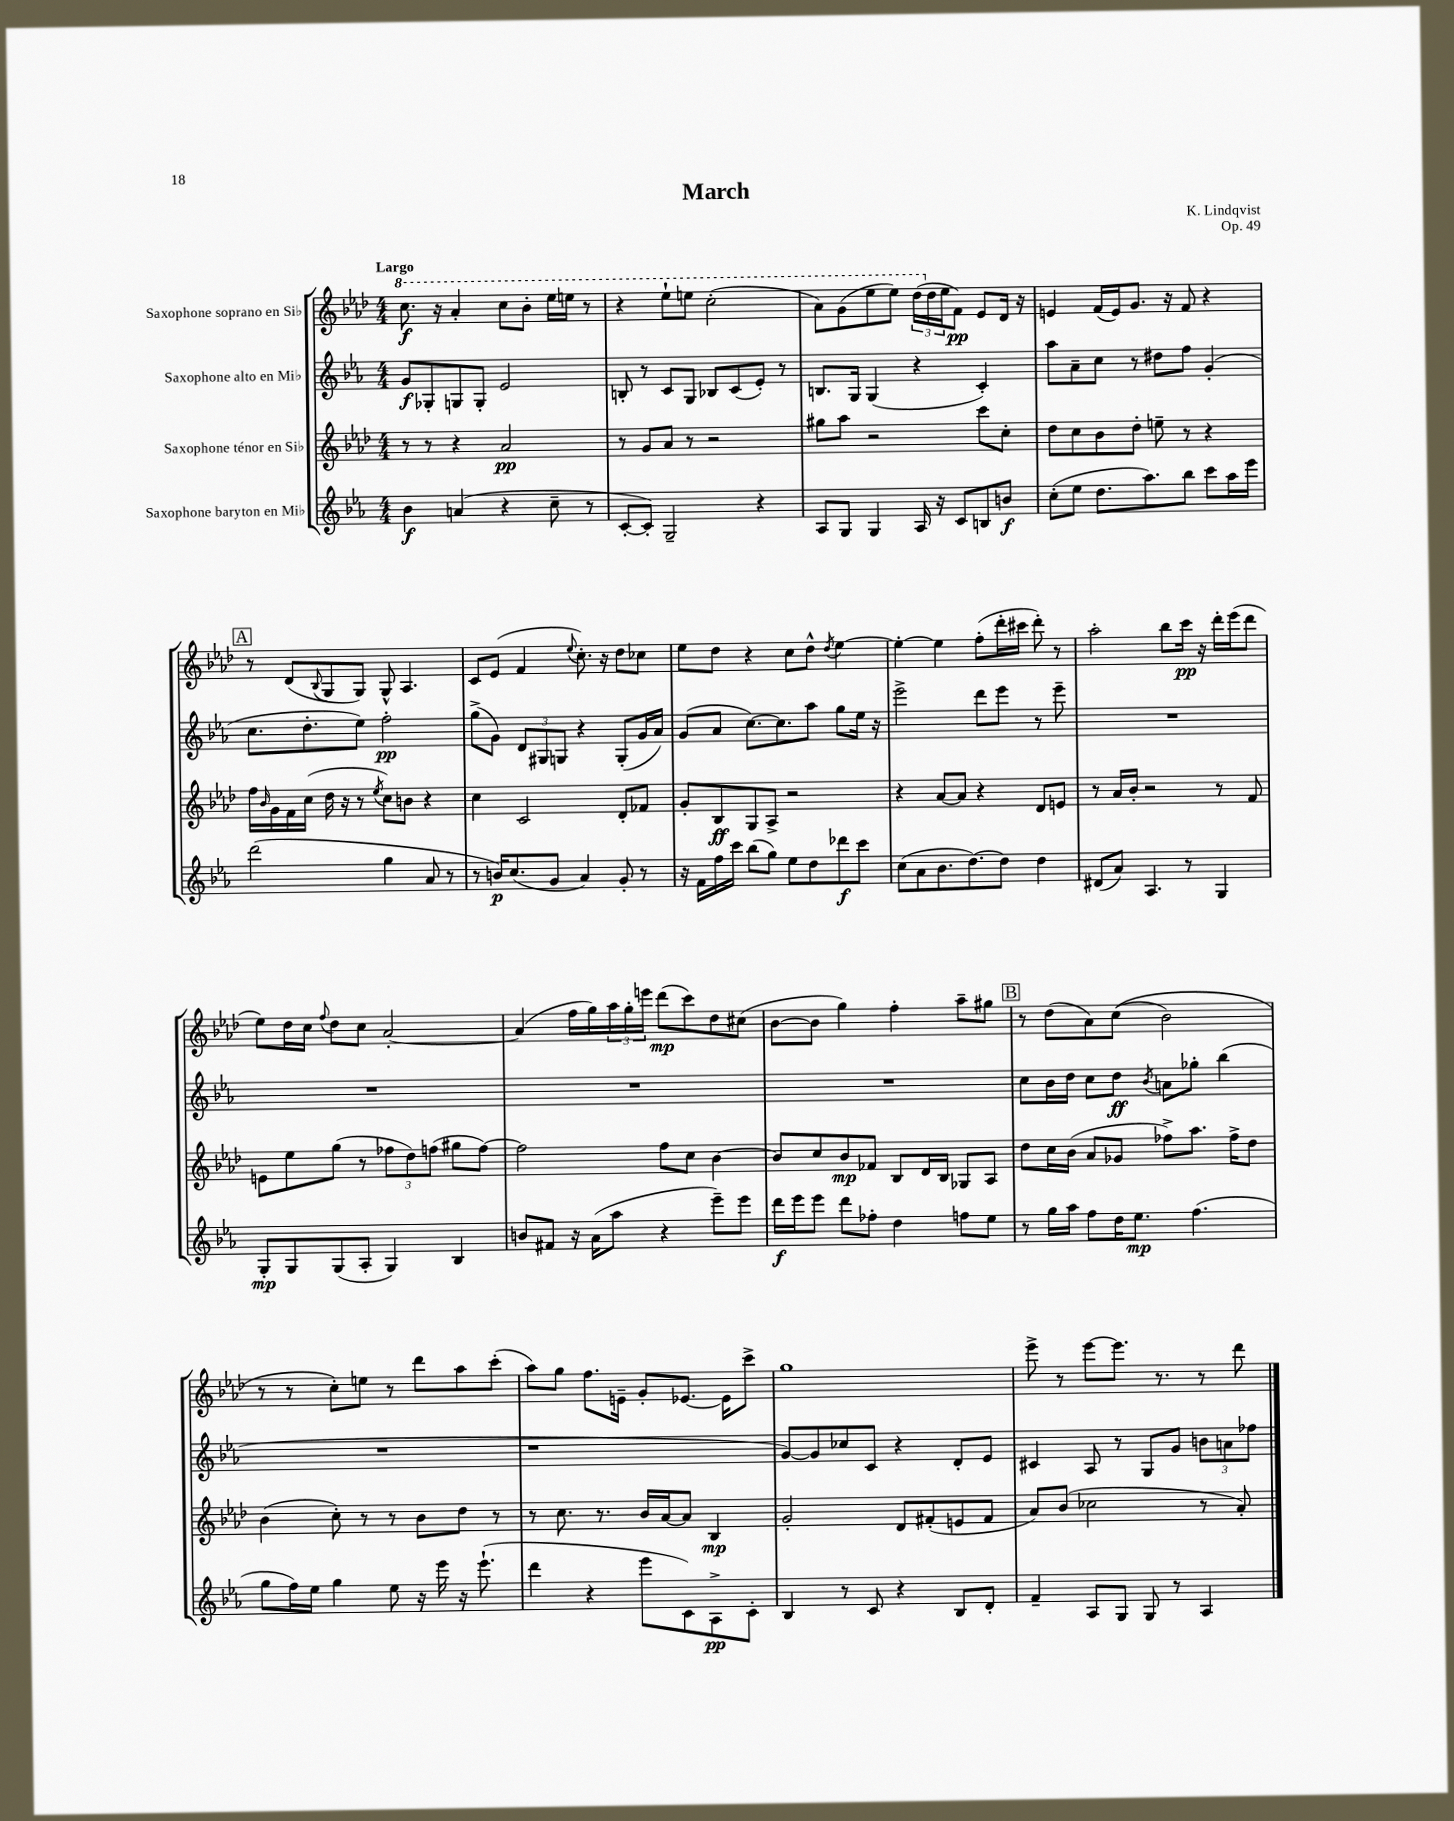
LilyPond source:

\header { title = "March" composer = "K. Lindqvist" opus = "Op. 49" }
<<
\new StaffGroup <<
\new Staff = "s0" \with { instrumentName = "Saxophone soprano en Sib" } {
    \clef treble \key aes \major \numericTimeSignature \time 4/4 \tempo "Largo"
    \ottava #1 c'''8.\f r16 aes''4-. c'''8 bes''8-. ees'''16 e'''16 r8 |
    r4 ees'''8-! e'''8 c'''2-.( |
    aes''8) g''8( ees'''8 ees'''8) \tuplet 3/2 { des'''16( \ottava #0 des''16 ees''16 } f'8\pp) ees'8 des'16 r16 |
    e'4 f'16( e'16) g'8. r16 f'8 r4 |
    \mark \markup { \box "A" } r8 des'8( \appoggiatura { bes8 } g8 g8) g8-^ aes4. |
    c'8 ees'8( f'4 \appoggiatura { ees''8 } c''8.-.) r16 des''8 ces''8 |
    ees''8 des''8 r4 c''8 des''8-^ \acciaccatura { des''8 } ees''4~ |
    ees''4~-. ees''4 f''8-.( des'''16-. cis'''16 des'''8-.) r8 |
    aes''2-. bes''8 c'''16\pp r16 des'''16-. ees'''16( des'''8 |
    ees''8) des''16 c''16 \appoggiatura { f''8 } des''8 c''8 aes'2~-. |
    aes'4( f''16 g''16) \tuplet 3/2 { aes''16 g''16-. e'''16 } des'''8\mp( c'''8) des''8 cis''8( |
    bes'8~ bes'8 g''4) f''4-. aes''8-- gis''8 |
    \mark \markup { \box "B" } r8 des''8( aes'8) c''8(\( bes'2) |
    r8 r8 c''8-.\) e''8 r8 des'''8 aes''8 c'''8-.( |
    aes''8) g''8 f''8. e'16-- g'8-. ees'8.~ ees'16 c'''8-> |
    g''1 |
    ees'''8-> r8 ees'''8~ ees'''8. r8. r8 des'''8 \bar "|." |
}
\new Staff = "s1" \with { instrumentName = "Saxophone alto en Mib" } {
    \clef treble \key ees \major \numericTimeSignature \time 4/4
    g'8\f ges8-. g8 g8-. ees'2 |
    b8-. r8 c'8 g8 bes8 c'8( ees'8-.) r8 |
    b8. g16 g4( r4 c'4-.) |
    aes''8 aes'8-- c''8 r8 dis''8 f''8 g'4-.( |
    \mark \markup { \box "A" } c''8. d''8.-. ees''8) f''2-.\pp |
    g''8->( g'8) \tuplet 3/2 { d'8 gis8 g8 } r4 g8-.( g'16 aes'16) |
    g'8( aes'8 c''8.~) c''8. aes''8 g''8 ees''16 r16 |
    ees'''2-> d'''8 ees'''8 r8 ees'''8-- |
    R1 |
    R1 |
    R1 |
    R1 |
    \mark \markup { \box "B" } c''8 bes'16 d''16 c''8 d''8\ff \acciaccatura { bes'8 } a'8 ges''8-. bes''4( |
    R1 |
    r1 |
    g'8~) g'8 ces''8 c'8 r4 d'8-. ees'8 |
    cis'4 aes8 r8 g8 g'8 \tuplet 3/2 { b'8 a'8 fes''8 } \bar "|." |
}
\new Staff = "s2" \with { instrumentName = "Saxophone ténor en Sib" } {
    \clef treble \key aes \major \numericTimeSignature \time 4/4
    r8 r8 r4 aes'2\pp |
    r8 g'8 aes'8 r8 r2 |
    gis''8 aes''8 r2 c'''8 c''8-. |
    des''8 c''8 bes'8 des''8-. e''8-- r8 r4 |
    \mark \markup { \box "A" } f''16 \grace { bes'16 } g'16 f'16 c''16( des''16 r16 r8 \acciaccatura { ees''8 } c''8) b'8 r4 |
    c''4 c'2 des'8-. fes'8 |
    g'8-. bes8\ff g8 aes8-> r2 |
    r4 aes'8~ aes'8 r4 des'8 e'8 |
    r8 aes'16 bes'16-. r2 r8 f'8 |
    e'8 ees''8 g''8( r8 \tuplet 3/2 { fes''8 des''8) f''8( } gis''8 f''8~) |
    f''2 f''8 c''8 bes'4~ |
    bes'8 c''8 bes'8\mp fes'8 bes8 des'16 bes16 ges8 aes8 |
    \mark \markup { \box "B" } des''8 c''16 bes'16( aes'8 ges'8 fes''8->) aes''8. fes''16-> des''8 |
    bes'4( c''8-.) r8 r8 bes'8 des''8 r8 |
    r8 c''8. r8. bes'16 aes'16~ aes'8 bes4\mp |
    g'2-. des'8 fis'8-.( e'8 fis'8 |
    aes'8) bes'8( ces''2 r8 aes'8-.) \bar "|." |
}
\new Staff = "s3" \with { instrumentName = "Saxophone baryton en Mib" } {
    \clef treble \key ees \major \numericTimeSignature \time 4/4
    bes'4\f a'4( r4 c''8-- r8 |
    c'8~-. c'8-.) g2-- r4 |
    aes8 g8 g4 aes16 r16 c'8 b8 b'8\f |
    c''8-.( ees''8 d''8. aes''8.) bes''8 c'''8 aes''16 ees'''16 |
    \mark \markup { \box "A" } d'''2( g''4 aes'8 r8 |
    r8 b'16\p) c''8.( g'8 aes'4) g'8-. r8 |
    r16 f'16 f''16 c'''16 bes''8( g''8) ees''8 d''8 des'''8\f c'''8 |
    c''8( aes'8 bes'8. d''8.~) d''8 d''4 |
    dis'8( aes'8) aes4. r8 g4 |
    g8-.\mp g8 g8( aes8-. g4) bes4 |
    b'8 fis'8 r16 aes'16( aes''8 r4 ees'''8--) ees'''8 |
    d'''16\f ees'''16 ees'''8 d'''8 fes''8-. d''4 f''8 ees''8 |
    \mark \markup { \box "B" } r8 g''16 aes''16 f''8 d''16 ees''8.\mp f''4.( |
    g''8 f''16) ees''16 g''4 ees''8 r16 ees'''16 r16 ees'''8.-!( |
    d'''4 r4 ees'''8 c'8) aes8->\pp c'8-. |
    bes4 r8 c'8 r4 bes8 d'8-. |
    f'4-- aes8 g8 g8 r8 aes4 \bar "|." |
}
>>
>>
\layout { \context { \Score \remove "Bar_number_engraver" } }
